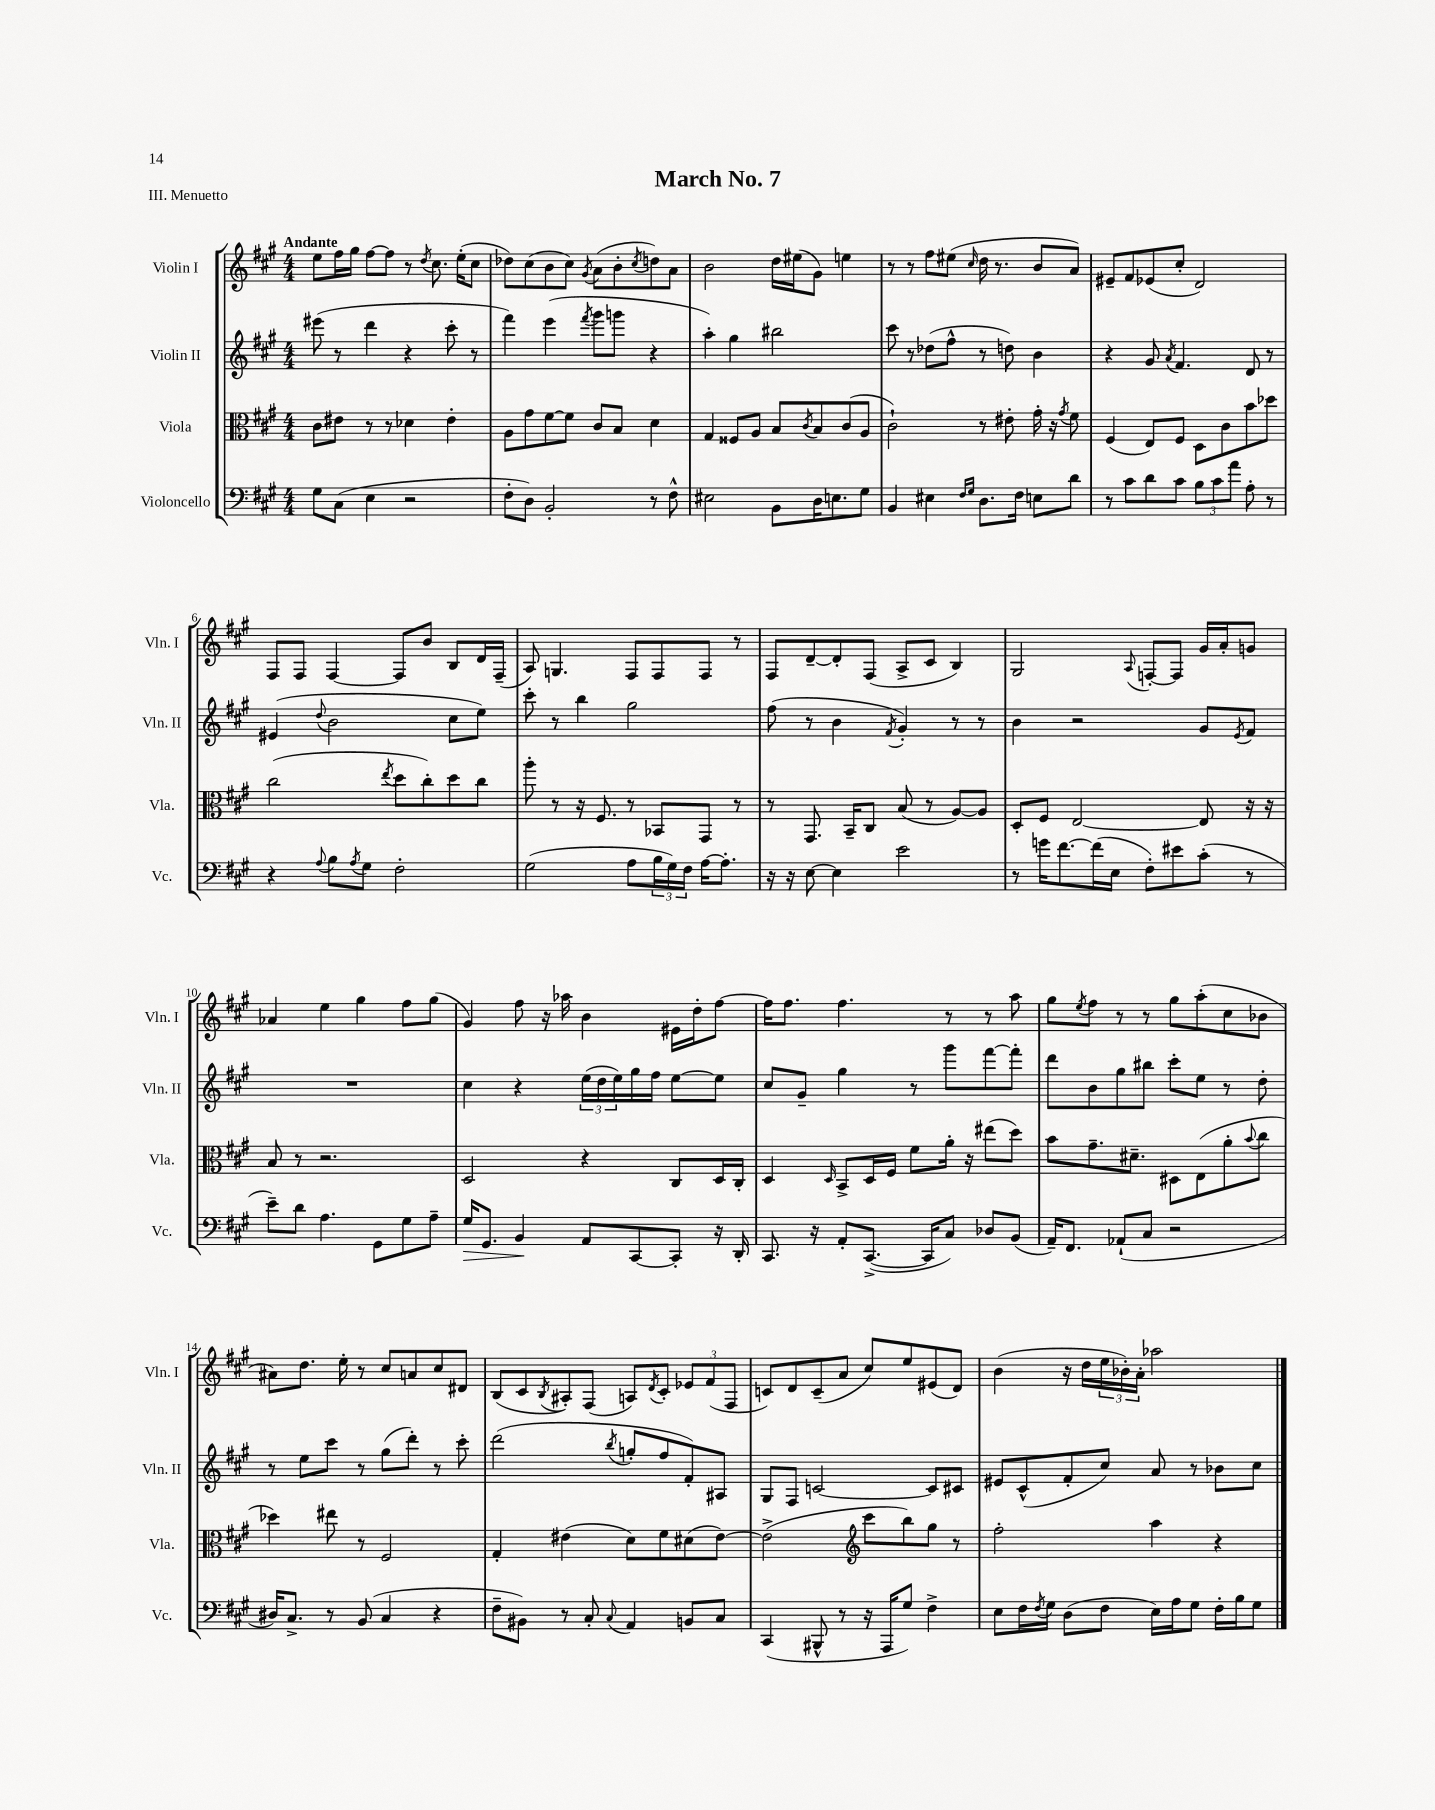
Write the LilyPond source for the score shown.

\header { title = "March No. 7" piece = "III. Menuetto" }
<<
\new StaffGroup <<
\new Staff = "s0" \with { instrumentName = "Violin I" shortInstrumentName = "Vln. I" } {
    \clef treble \key a \major \numericTimeSignature \time 4/4 \tempo "Andante"
    e''8 fis''16 gis''16 fis''8~ fis''8 r8 \acciaccatura { d''8 } cis''8. e''16-.( cis''8 |
    des''8) cis''8( b'8 cis''8) \acciaccatura { gis'8 } a'8( b'8-. \acciaccatura { cis''8 } d''8) a'8 |
    b'2 d''16 eis''16( gis'8) e''4 |
    r8 r8 fis''8 eis''8( \grace { cis''16 } d''16 r8. b'8 a'8) |
    eis'8-- fis'8 ees'8( cis''8-. d'2) |
    fis8 fis8 fis4~ fis8 b'8 b8 d'16 fis16--( |
    a8) g4. fis8 fis8 fis8 r8 |
    fis8 d'8~-- d'8-. fis8( a8-> cis'8 b4) |
    gis2 \appoggiatura { a8 } f8~-. f8 gis'16 a'16-. g'8 |
    aes'4 e''4 gis''4 fis''8 gis''8( |
    gis'4) fis''8 r16 aes''16 b'4 eis'16 d''16-. fis''8~ |
    fis''16 fis''8. fis''4. r8 r8 a''8 |
    gis''8 \acciaccatura { e''8 } fis''8 r8 r8 gis''8 a''8-.( cis''8 bes'8 |
    ais'8) d''8. e''16-. r8 cis''8 a'8 cis''8 dis'8 |
    b8( cis'8 \acciaccatura { b8 } ais8-.) fis8( a8) \acciaccatura { d'8 } cis'8-. \tuplet 3/2 { ees'8 fis'8( fis8 } |
    c'8) d'8 c'8--( a'8 cis''8) e''8 eis'8( d'8) |
    b'4( r16 d''16 \tuplet 3/2 { e''16 bes'16-.) a'16-. } aes''2 \bar "|." |
}
\new Staff = "s1" \with { instrumentName = "Violin II" shortInstrumentName = "Vln. II" } {
    \clef treble \key a \major \numericTimeSignature \time 4/4
    eis'''8( r8 d'''4 r4 cis'''8-. r8 |
    fis'''4) e'''4( \acciaccatura { fis'''8 } gis'''8 g'''8 r4 |
    a''4-.) gis''4 bis''2 |
    cis'''8 r8 des''8( fis''8-^ r8 d''8) b'4 |
    r4 gis'8 \acciaccatura { a'8 } fis'4. d'8 r8 |
    eis'4( \appoggiatura { d''8 } b'2 cis''8 e''8) |
    cis'''8-. r8 b''4 gis''2 |
    fis''8( r8 b'4 \acciaccatura { fis'8 } gis'4-.) r8 r8 |
    b'4 r2 gis'8 \acciaccatura { e'8 } fis'8 |
    R1 |
    cis''4 r4 \tuplet 3/2 { e''16( d''16 e''16) } gis''16 fis''16 e''8~ e''8 |
    cis''8 gis'8-- gis''4 r8 gis'''8 fis'''8~ fis'''8-. |
    d'''8 b'8 gis''8 bis''8 cis'''8-. e''8 r8 d''8-. |
    r8 e''8 cis'''8 r8 gis''8( d'''8-.) r8 cis'''8-. |
    d'''2( \acciaccatura { b''8 } g''8-. fis''8 fis'8-.) ais8 |
    gis8 fis8 c'2~ c'8 cis'8 |
    eis'8 cis'8-^( fis'8-. cis''8) a'8 r8 bes'8 cis''8 \bar "|." |
}
\new Staff = "s2" \with { instrumentName = "Viola" shortInstrumentName = "Vla." } {
    \clef alto \key a \major \numericTimeSignature \time 4/4
    cis'8 eis'8 r8 r8 des'4 eis'4-. |
    a8 gis'8 fis'8~ fis'8 cis'8 b8 d'4 |
    gis4 fisis8 a8 b8 \acciaccatura { cis'8 } b8 cis'8( a8 |
    cis'2-!) r8 eis'8-. gis'16-. r16 \acciaccatura { gis'8 } fis'8 |
    fis4( e8) fis8 d8 cis'8 b'8 des''8 |
    cis''2( \acciaccatura { e''8 } d''8 cis''8-.) d''8 cis''8 |
    a''8-. r8 r16 fis8. r8 bes,8 gis,8 r8 |
    r8 gis,8. b,16-- cis8 b8( r8 a8~) a8 |
    d8-. fis8 e2~ e8 r16 r16 |
    b8 r8 r2. |
    d2 r4 cis8 d16 cis16-. |
    d4 \grace { d16 } b,8-> d16 fis16 fis'8 a'16-. r16 eis''8( d''8) |
    b'8 gis'8.-- dis'8.-- dis8 e8( a'8-. \appoggiatura { b'8 } cis''8 |
    des''4) eis''8 r8 fis2 |
    gis4-. eis'4( d'8) fis'8 dis'8( eis'8~) |
    eis'2->( \clef treble cis'''8 b''8) gis''8 r8 |
    fis''2-. a''4 r4 \bar "|." |
}
\new Staff = "s3" \with { instrumentName = "Violoncello" shortInstrumentName = "Vc." } {
    \clef bass \key a \major \numericTimeSignature \time 4/4
    gis8 cis8( e4 r2 |
    fis8-. d8) b,2-. r8 fis8-^ |
    eis2 b,8 d16 e8. gis8 |
    b,4 eis4 \grace { fis16 gis16 } d8. fis16 e8 d'8 |
    r8 cis'8 d'8 cis'8 \tuplet 3/2 { b8 cis'8 a'8 } a8-. r8 |
    r4 \appoggiatura { a8 } b8 \acciaccatura { a8 } gis8 fis2-. |
    gis2( a8 \tuplet 3/2 { b16 gis16) fis16 } a16~ a8.-. |
    r16 r16 e8~ e4 e'2 |
    r8 g'16 fis'8.~ fis'16( e16 fis8-.) eis'8 cis'8-.( r8 |
    e'8--) d'8 a4. gis,8 gis8 a8-- |
    gis16\> gis,8. b,4\! a,8 cis,8~ cis,8-. r16 d,16-. |
    cis,8. r16 a,8-. cis,8.~->( cis,16 cis8) des8 b,8( |
    a,16--) fis,8. aes,8-!( cis8 r2 |
    dis16) cis8.-> r8 b,8( cis4 r4 |
    fis8-- bis,8) r8 cis8-. \appoggiatura { cis8 } a,4 b,8 cis8 |
    cis,4( bis,,8-^ r8 r16 a,,16 gis8) fis4-> |
    e8 fis16 \acciaccatura { fis8 } gis16 d8( fis8 e16) a16 gis8 fis16-. b16 gis8 \bar "|." |
}
>>
>>
